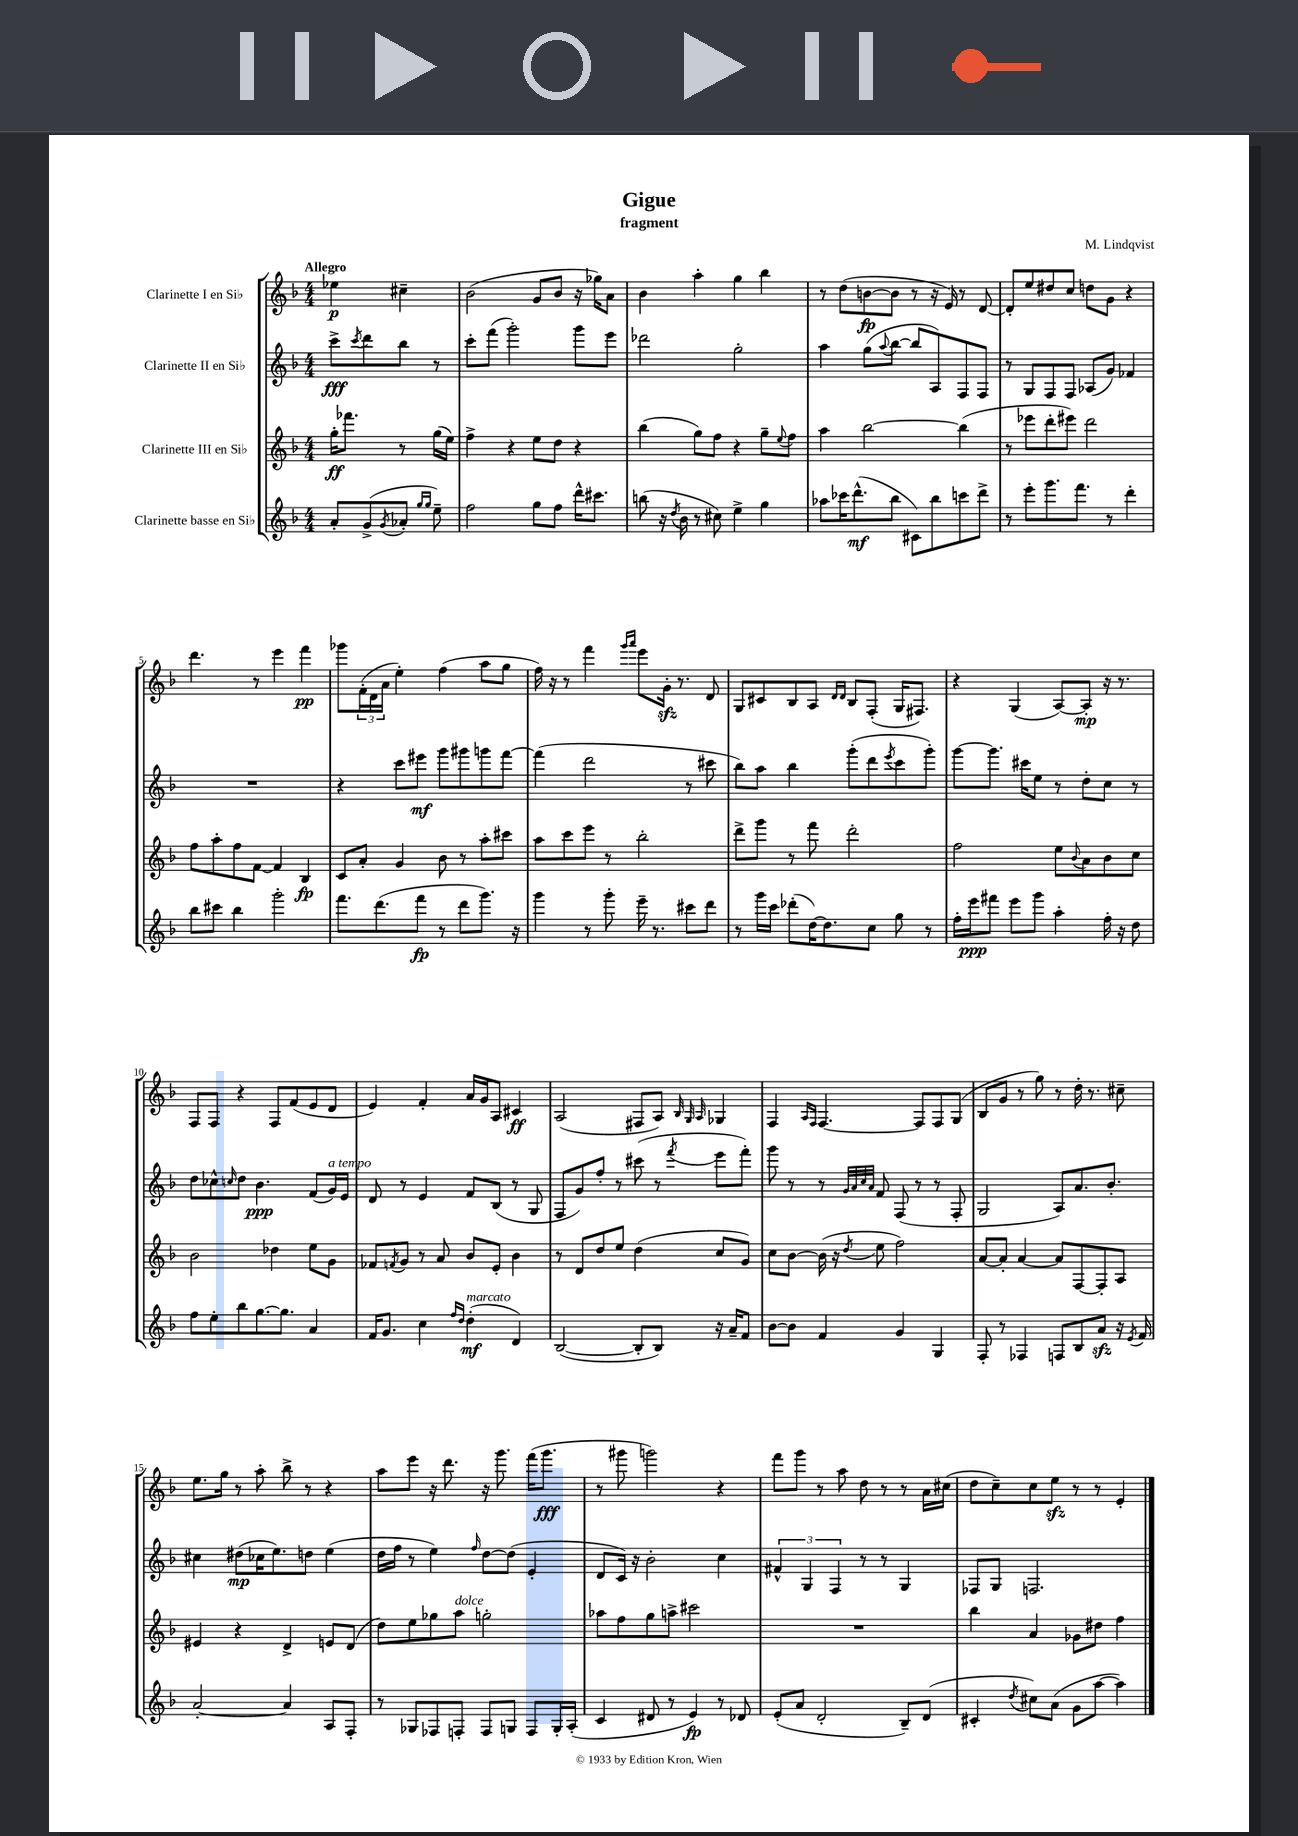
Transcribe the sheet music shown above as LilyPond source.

\header { title = "Gigue" composer = "M. Lindqvist" subtitle = "fragment" }
<<
\new StaffGroup <<
\new Staff = "s0" \with { instrumentName = "Clarinette I en Sib" } {
    \clef treble \key f \major \numericTimeSignature \time 4/4 \partial 2 \tempo "Allegro"
    ees''4\p cis''4-- |
    bes'2( g'8 bes'8 r16 ges''16) a'8 |
    bes'4 a''4-. g''4 bes''4 |
    r8 d''8( b'8~\fp b'8 r8 r16 e'16) r8 d'8~ |
    d'8-. e''8 dis''8 c''8 d''8 g'8 r4 |
    d'''4. r8 e'''4 f'''4\pp |
    ges'''8 \tuplet 3/2 { f'16-.( d'16 a'16 } e''4-.) f''4( a''8 g''8 |
    f''16) r16 r8 f'''4 \grace { g'''16 a'''16 } e'''8 g'16-.\sfz r8. d'8 |
    g8 cis'8 bes8 a8 \grace { d'16 d'16 } bes8 f8-.( g16 fis8.) |
    r4 g4( a8~) a8-.\mp r16 r8. |
    f8 f8 r4 f8 f'8( e'8 d'8 |
    e'4) f'4-. a'16 g'16 a8 cis'4\ff |
    a2( fis8 a8) \grace { bes32 g32 a32 } ges4 |
    f4 \grace { a16 f16 } f4.~ f8 f8 g8( |
    bes8 g'8 r8 g''8) r8 d''16-. r8. cis''8-- |
    e''8. g''16 r8 a''8-. bes''8-> r8 r4 |
    a''8 e'''8 r16 d'''8. r16 g'''8. f'''16( g'''8.\fff |
    r8 gis'''8 g'''2) r4 |
    f'''8 g'''8 r8 a''8 d''8 r8 r8 a'16 cis''16( |
    d''8 c''8--) c''8 e''8\sfz r8 r8 e'4-. \bar "|." |
}
\new Staff = "s1" \with { instrumentName = "Clarinette II en Sib" } {
    \clef treble \key f \major \numericTimeSignature \time 4/4 \partial 2
    c'''8->\fff \acciaccatura { c'''8 } d'''8 bes''8 r8 |
    c'''8-. f'''8( g'''2-.) g'''8 e'''8 |
    des'''2 g''2-. |
    a''4 g''8( \appoggiatura { a''8 } bes''8~ bes''8 a8) f8 f8 |
    r8 g8 f8 f8 aes8( g'8) fes'4 |
    R1 |
    r4 c'''8 eis'''8\mf g'''8 gis'''8 g'''8 f'''8~ |
    f'''4( d'''2 r8 cis'''8 |
    bes''8) a''8 bes''4 g'''8-.( d'''8 \acciaccatura { e'''8 } c'''8 g'''8-.) |
    g'''8~ g'''8. cis'''16 e''8 r8 d''8-. c''8 r8 |
    d''8 ces''8-^ \grace { c''16 } d''8 bes'4.\ppp f'8( g'16^\markup { \italic "a tempo" }) e'16 |
    d'8 r8 e'4 f'8 bes8( r8 g8 |
    f8 g'8) f''8-. r8 cis'''8( r8 \acciaccatura { f'''8 } e'''8 f'''8-.) |
    g'''8 r8 r8 \grace { g'32 a'32 c''32 a'32 } f'8 f8( r8 r8 f8-. |
    g2 a8) a'8. bes'8.-. |
    cis''4 dis''8\mp( ces''16 e''8.) d''8 e''4( |
    d''16 f''16 r8 e''4) \grace { f''16 } d''8~ d''8( e'4-. |
    d'8 c'16) r16 bes'2-. c''4 |
    \tuplet 3/2 { fis'4-^ g4 f4 } r8 r8 g4 |
    fes8 g8 f2. \bar "|." |
}
\new Staff = "s2" \with { instrumentName = "Clarinette III en Sib" } {
    \clef treble \key f \major \numericTimeSignature \time 4/4 \partial 2
    g''16-.\ff fes'''8. r8 g''16( e''16) |
    f''4-> r4 e''8 d''8 r4 |
    bes''4( g''8) f''8 r4 g''8-- \appoggiatura { e''8 } f''8 |
    a''4 bes''2~ bes''4( |
    r8 ees'''8 d'''8-. eis'''8) d'''2 |
    f''8 a''8-. f''8 f'8~ f'4 bes4\fp |
    c'8 a'8-. g'4 bes'8 r8 a''8-. cis'''8 |
    a''8 c'''8 e'''8 r8 bes''2-. |
    d'''8-> g'''8 r8 f'''8 d'''2-. |
    f''2 e''8 \appoggiatura { bes'8 } a'8 bes'8 c''8 |
    bes'2 des''4 e''8 g'8 |
    fes'8 \acciaccatura { f'8 } g'8 r8 a'8 bes'8 e'8-. bes'4 |
    r8 d'8 d''8 e''8 d''4( c''8 g'8) |
    c''8 bes'8~ bes'16( r16 \acciaccatura { d''8 } e''8 f''2) |
    a'8~ a'8-. a'4~ a'8 f8~ f8-. a8 |
    eis'4 r4 d'4-> e'8 d'8( |
    d''8) e''8 ges''8 a''8^\markup { \italic "dolce" } g''2-. |
    aes''8 f''8 g''8 a''8-> cis'''2 |
    R1 |
    bes''4 a'4 ges'8 dis''8 f''4 \bar "|." |
}
\new Staff = "s3" \with { instrumentName = "Clarinette basse en Sib" } {
    \clef treble \key f \major \numericTimeSignature \time 4/4 \partial 2
    a'8-. g'8->( \acciaccatura { g'8 } aes'8-. \grace { g''16 g''16 } e''8--) |
    f''2 g''8 f''8 d'''16-^ cis'''8. |
    b''8( r16 \acciaccatura { d''8 } bes'16 r8 cis''8) e''4-> g''4 |
    aes''8 ces'''16 d'''8.-^\mf( bes''8 cis'8) bes''8 c'''8 d'''8-> |
    r8 e'''8-. g'''8. f'''8. r8 d'''4-. |
    bes''8 cis'''8 bes''4 g'''2-. |
    f'''8. d'''8.( f'''8\fp r8 d'''8 g'''8.) r16 |
    g'''4 r8 g'''8-. e'''16-- r8. cis'''8 d'''8 |
    r8 g'''16 c'''16 des'''8-.( d''16~) d''8. c''8 g''8 r8 |
    f''16-. e'''16\ppp fis'''8 e'''8 g'''8 a''4-. f''16-. r16 d''8 |
    f''8 e''8-. bes''8 g''8.~ g''8. a'4 |
    f'16 g'8. c''4 \grace { f''16 d''16 } d''4-.\mf^\markup { \italic "marcato" }( d'4) |
    bes2~( bes8-. bes8) r16 a'16-- f'8 |
    bes'8~ bes'8 f'4 g'4 g4 |
    f8-. r8 fes4 f8 bes8 a'8\sfz r16 \acciaccatura { e'8 } f'16 |
    a'2~-. a'4 a8 f8-. |
    r8 ges8 fes8 f8-. f8 g8 f8 g16-. a16-.( |
    c'4 dis'8 r8 e'4\fp) r8 des'8 |
    e'8-.( a'8 d'2-. bes8--) d'8( |
    cis'4-. \acciaccatura { d''8 } cis''8) a'8( g'8 a''8~ a''4) \bar "|." |
}
>>
>>
